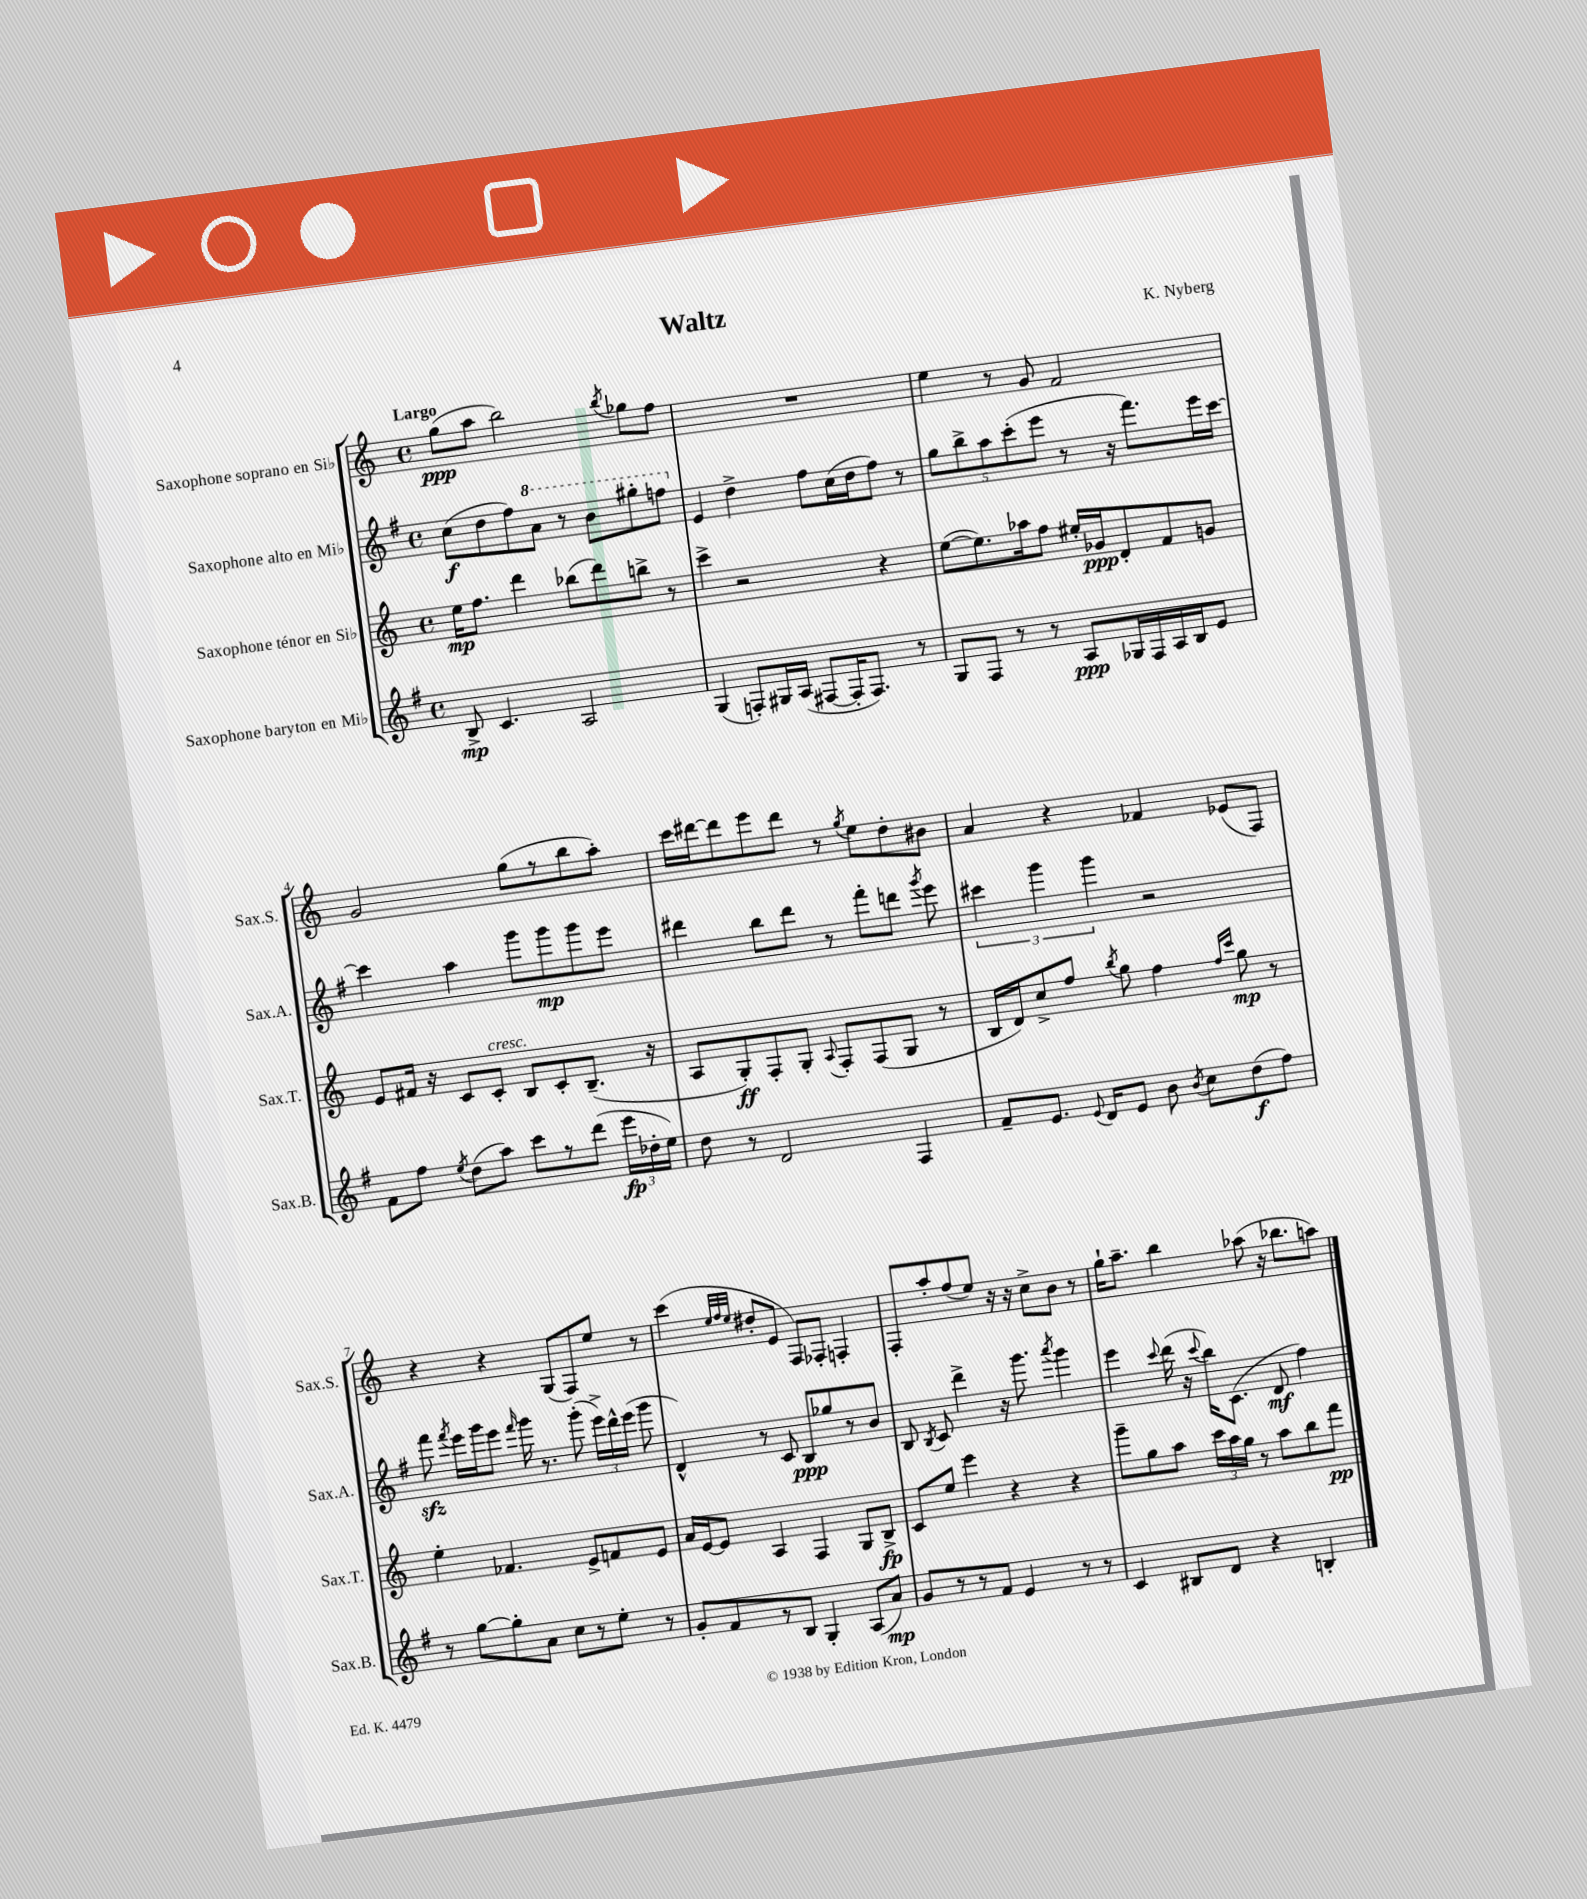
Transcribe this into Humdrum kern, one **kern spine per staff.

**kern	**kern	**kern	**kern
*staff4	*staff3	*staff2	*staff1
*clefG2	*clefG2	*clefG2	*clefG2
*k[f#]	*k[]	*k[f#]	*k[]
*M4/4	*M4/4	*M4/4	*M4/4
*met(c)	*met(c)	*met(c)	*met(c)
8B^	16ee	(8cc	(8gg
.	8.ff	.	.
4.c	.	8dd	8aa
.	4ddd	8ff#)	2bb)
.	.	8aa	.
2A	(8bb-	8r	.
.	8ddd)	8bb	.
.	.	.	8qbb
.	8bb^	8ggg#'	8gg-
.	8r	8fff	8ff
=	=	=	=
(4G	4ccc^	4e	1r
8F')	2r	4dd^	.
16G#	.	.	.
(16A	.	.	.
[8F#	.	8ff#	.
16F#']	.	(16cc	.
8.F#)	.	16dd	.
.	4r	8ff#)	.
8r	.	8r	.
=	=	=	=
8G	([8ee	10gg	4ee
.	.	10bb^	.
8F#	8.ee])	.	.
.	.	10aa	.
8r	.	.	8r
.	.	(10ccc'	.
.	16aa-	.	.
8r	8ff	.	8g
.	.	10eee	.
8A	16ee#'	8r	2f
.	16g-	.	.
16G-	8d'	16r	.
16F#	.	8.fff#)	.
16A	8f	.	.
16B	.	.	.
8e	8g	16eee	.
.	.	[16ccc	.
=	=	=	=
8f#	8e	4ccc]	2g
8ff#	16f#	.	.
.	16r	.	.
8qee	.	.	.
(8dd	8c	4aa	.
8aa)	8c'	.	.
8ccc	8B	8ggg	(8gg
8r	8c'	8ggg	8r
(8ddd	(8.B~	8ggg	8bb
24eee	.	8eee	8aa')
24dd-'	.	.	.
.	16r	.	.
24ee)	.	.	.
=	=	=	=
8dd	8A	4ddd#	16ccc
.	.	.	[16ddd#
8r	8G')	.	8ddd#]
2d	8F'	8bb	8eee
.	8G'	8ddd#	8ddd#
.	8qqA	.	.
.	8F'	8r	8r
.	.	.	8qgg
.	(8F	8fff#'	8ee
4F#	8G	8ddd	8dd'
.	.	8qggg	.
.	8r	8eee	8b#
=	=	=	=
8f#~	16B	6ccc#	4a
.	16d)	.	.
8.e	8cc^	.	.
.	.	6ggg	.
.	8ff	.	4r
8qqe	.	.	.
16d	.	.	.
.	.	6ggg	.
.	8qbb	.	.
8e	8gg	.	.
8b	4ff	2r	4f-
8qb	.	.	.
8cc	.	.	.
.	16qqff	.	.
.	16qqccc	.	.
(8dd	8gg	.	(8e-
8ff#)	8r	.	8F)
=	=	=	=
8r	4ee'	8fff#	4r
.	.	8qfff#	.
[8gg	.	16eee	.
.	.	16ggg	.
8gg']	4.f-	8eee	4r
.	.	16qqfff#	.
8a	.	16ggg	.
.	.	8.r	.
8cc	.	.	(8G
8r	8e^	(8ggg'	8F)
8ee'	8f	24eee^)	8ee
.	.	24ddd^^	.
.	.	(24eee	.
8r	8e	8ggg	8r
=	=	=	=
8g'	16a	4d^^)	(4ccc
.	[16e	.	.
8f#	8e]	.	.
.	.	.	32qqee
.	.	.	32qqff
.	.	.	32qqee
8r	4A	8r	8dd#'
8B	.	8c	8e
4G'	4F	8B	8F)
.	.	8gg-	8F-'
(8A	8G	8r	4F'
8a)	8B^	8b	.
=	=	=	=
8g	8c	8B	8F'
.	.	8qB	.
8r	8ee	8c	8aa'
8r	4eee	4ddd^	(8ff
8f#	.	.	8ee)
4e	4r	16r	16r
.	.	8.ggg	16r
.	.	.	8cc^
.	.	8qaaa	.
8r	4r	4ggg	8b
8r	.	.	8r
=	=	=	=
4c	8ggg~	4eee	16gg`
.	.	.	8.aa~
.	8gg	.	.
.	.	8qqccc	.
8B#	8aa	(16ddd	4bb
.	.	16r	.
.	.	8qqccc	.
8d	24ccc	16bb)	.
.	24aa	.	.
.	.	(8.c	.
.	24gg	.	.
4r	8r	.	(8aa-
.	8aa	8d	16r
.	.	.	8.bb-
4B'	8bb	4ff#)	.
.	8fff	.	8aa)
==	==	==	==
*-	*-	*-	*-
